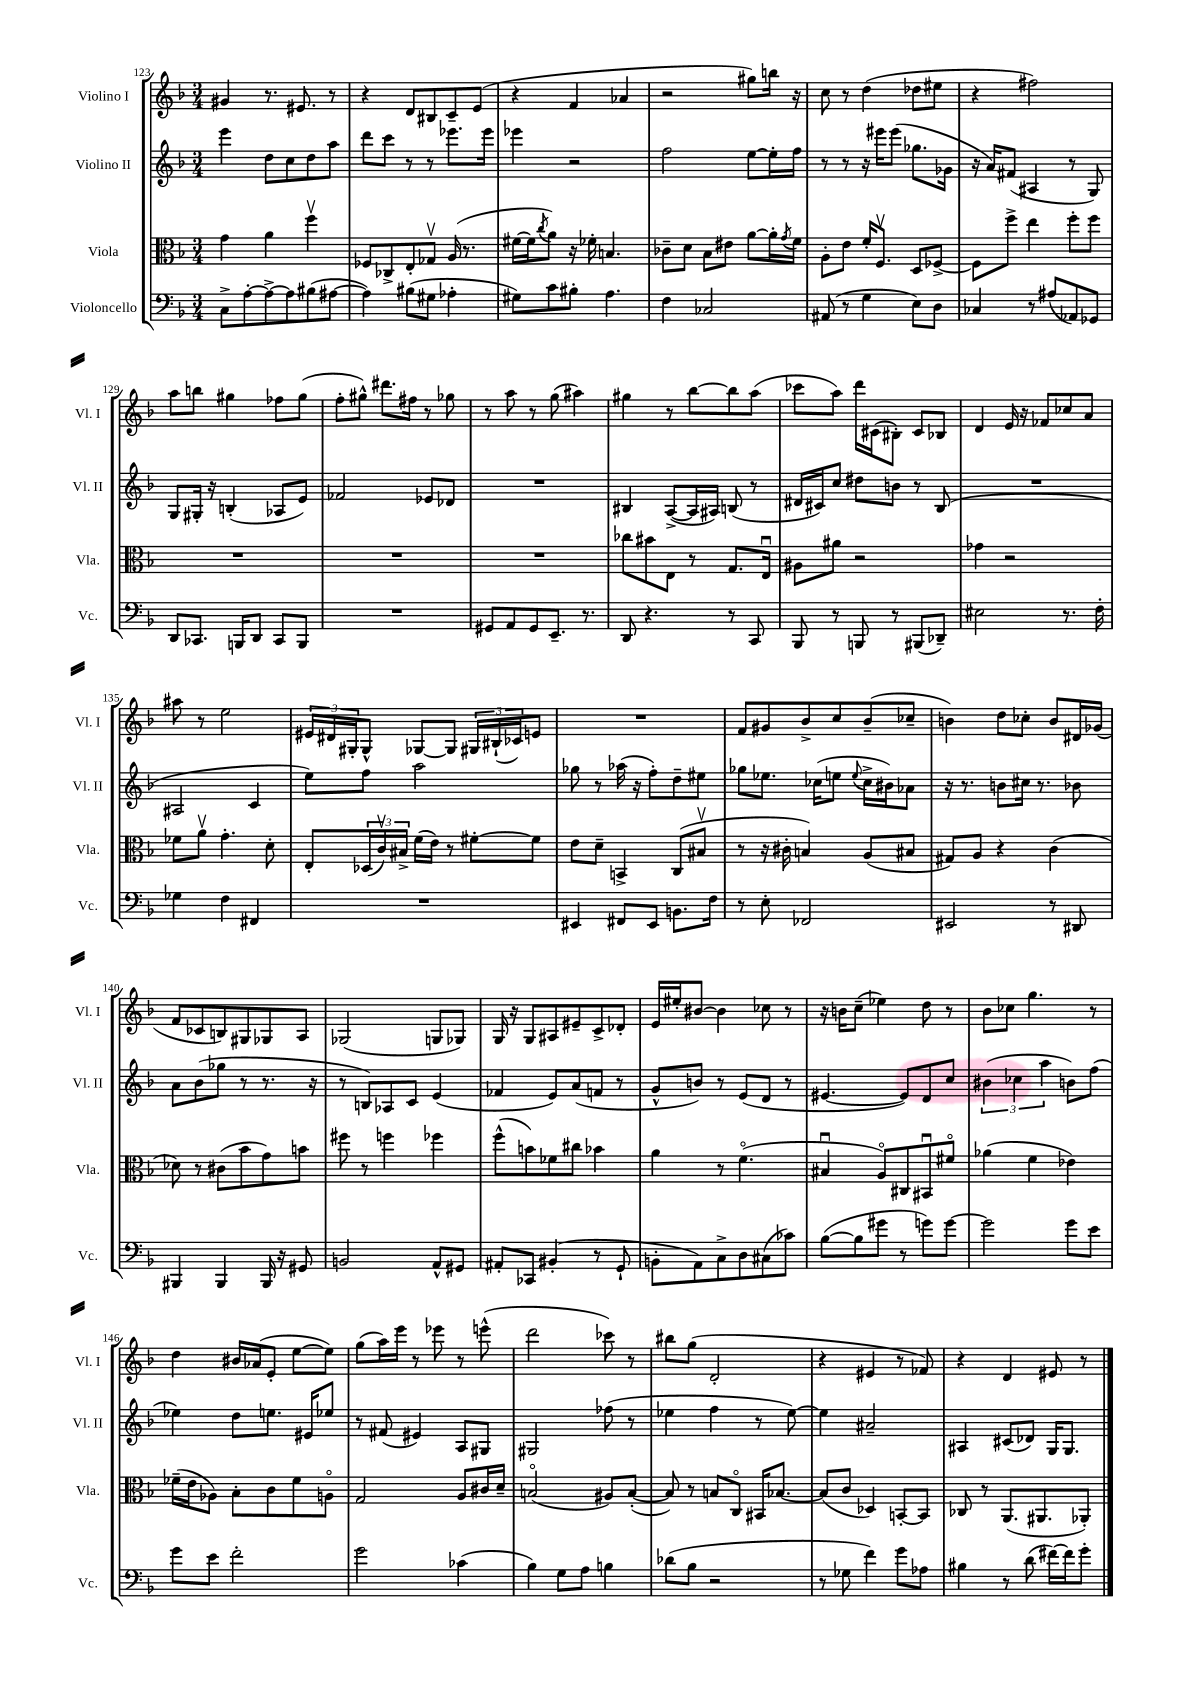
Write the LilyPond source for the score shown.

<<
\new StaffGroup <<
\new Staff = "s0" \with { instrumentName = "Violino I" shortInstrumentName = "Vl. I" } {
    \clef treble \key f \major \numericTimeSignature \time 3/4
    gis'4 r8. eis'8. r8 |
    r4 d'8 bis8 c'8-- e'8( |
    r4 f'4 aes'4 |
    r2 gis''8) b''16 r16 |
    c''8 r8 d''4( des''8 eis''8 |
    r4 fis''2) |
    a''8 b''8 gis''4 fes''8 gis''8( |
    f''8-. gis''8-^) dis'''8. fis''16 r8 ges''8 |
    r8 a''8 r8 g''8( ais''4) |
    gis''4 r8 bes''8~ bes''8 a''8( |
    ces'''8 a''8) d'''16 cis'16( bis8-.) cis'8 bes8 |
    d'4 e'16 r16 fes'8 ces''8 a'8 |
    ais''8 r8 e''2 |
    \tuplet 3/2 { eis'16 dis'16 gis16-. } gis8-^ ges8~ ges8 \tuplet 3/2 { gis16 bis16-!( ces'16) } e'8 |
    R2. |
    f'8 gis'8 bes'8-> c''8 bes'8--( ces''8-- |
    b'4) d''8 ces''8-. b'8 dis'16 ges'16( |
    f'8 ces'8 b8) gis8 ges8 a8 |
    ges2( g8 ges8) |
    g16 r16 g8 ais8 eis'8-- c'8-> des'8-. |
    e'16 eis''16-. bis'8~ bis'4 ces''8 r8 |
    r16 b'16 c''8--( ees''4) d''8 r8 |
    bes'8 ces''8 g''4. r8 |
    d''4 bis'16 aes'16( e'8-. e''8~ e''8) |
    g''8( a''16) e'''16 r8 ees'''8 r8 e'''8-^( |
    d'''2 ces'''8) r8 |
    bis''8 g''8( d'2-. |
    r4 eis'4 r8 fes'8) |
    r4 d'4 eis'8 r8 \bar "|." |
}
\new Staff = "s1" \with { instrumentName = "Violino II" shortInstrumentName = "Vl. II" } {
    \clef treble \key f \major \numericTimeSignature \time 3/4
    e'''4 d''8 c''8 d''8 a''8 |
    d'''8 c'''8 r8 r8 ees'''8. ees'''16 |
    ees'''4 r2 |
    f''2 e''8~ e''16-. f''16 |
    r8 r8 r16 eis'''16 eis'''8( ges''8. ges'16 |
    r16 a'16) fis'8( ais4 r8 g8) |
    g8 gis16-. r16 b4-.( aes8 e'8) |
    fes'2 ees'8 des'8 |
    R2. |
    bis4 a8~->( a16 ais16) b8( r8 |
    dis'16 cis'16) c''8 dis''8 b'8 r8 bes8( |
    R2. |
    ais2 c'4 |
    e''8) f''8 a''2 |
    ges''8 r8 aes''16( r16 f''8-.) d''8-- eis''8 |
    ges''8 ees''8. ces''16( e''8 \appoggiatura { e''8 } ces''16-> bis'16) aes'8 |
    r16 r8. b'8 cis''16 r8. bes'8 |
    a'8 bes'8( ges''8 r8 r8. r16 |
    r8 b8) aes8 c'8 e'4( |
    fes'4 e'8) a'8( f'8 r8 |
    g'8-^ b'8) r8 e'8( d'8 r8 |
    eis'4.~ eis'8) d'8 c''8 |
    \tuplet 3/2 { bis'4( ces''4 a''4 } b'8) f''8( |
    ees''4) d''8 e''8. eis'16 ees''8 |
    r8 fis'8( eis'4) a8 gis8 |
    gis2 fes''8( r8 |
    ees''4 f''4 r8 ees''8~) |
    ees''4 ais'2-- |
    ais4 cis'8( des'8) g16 g8. \bar "|." |
}
\new Staff = "s2" \with { instrumentName = "Viola" shortInstrumentName = "Vla." } {
    \clef alto \key f \major \numericTimeSignature \time 3/4
    g'4 a'4 f''4\upbow |
    fes8 ces8-> e8-. ges8\upbow a16( r8. |
    fis'16~ fis'16 \acciaccatura { c''8 } a'8) r16 fes'16-. b4. |
    ces'8-- d'8 bes8 eis'8 a'8~ a'16-. \acciaccatura { g'8 } f'16 |
    a8-. e'8 f'16-. f8.\upbow d8 fes8~-> |
    fes8 f''8-> e''4 f''8-. f''8 |
    R2. |
    R2. |
    R2. |
    ces''8 bis'8 e8 r8 g8. e16\downbow |
    ais8 ais'8 r2 |
    ges'4 r2 |
    fes'8 a'8\upbow g'4.-. d'8-. |
    e8-. \tuplet 3/2 { des16( c'16\upbow) bis16-> } f'16( e'16) r8 fis'8~-. fis'8 |
    e'8 d'8-- b,4-> c8( bis8\upbow |
    r8 r16 cis'16-. b4) a8( bis8 |
    gis8) a8 r4 c'4( |
    des'8) r8 cis'8( bes'8 g'8) b'8 |
    fis''8 r8 f''4 fes''4 |
    f''8-^( b'8) fes'8 cis''8 bes'4 |
    a'4 r8 f'4.\flageolet( |
    bis4\downbow a8\flageolet) cis8 bis,8\downbow fis'8\flageolet |
    aes'4( f'4 ees'4) |
    fes'16--( e'16 aes8) bes8-. c'8 fes'8 a8\flageolet |
    g2 a8 cis'16 d'16-- |
    b2\flageolet( ais8) b8~-.( |
    b8) r8 b8 c8\flageolet bis,16 bes8.~ |
    bes8( c'8 des4) b,8~-. b,8 |
    ces8 r8 a,8.( ais,8. aes,8-.) \bar "|." |
}
\new Staff = "s3" \with { instrumentName = "Violoncello" shortInstrumentName = "Vc." } {
    \clef bass \key f \major \numericTimeSignature \time 3/4
    c8-> a8~-. a8~-> a8 bis8( ais8~ |
    ais4) bis8( gis8 aes4-. |
    gis8) c'8 bis8-. a4. |
    f4 ces2 |
    ais,8( r8 g4 e8) d8 |
    ces4 r8 ais8( aes,8) ges,8 |
    d,8 ces,8. b,,16 d,8 ces,8 b,,8 |
    R2. |
    gis,8 a,8 gis,8 e,8.-- r8. |
    d,8 r4. r8 c,8 |
    bes,,8 r8 b,,8 r8 bis,,8( des,8--) |
    eis2 r8. f16-. |
    ges4 f4 fis,4 |
    R2. |
    eis,4 fis,8 eis,8 b,8. f16 |
    r8 e8-. fes,2 |
    eis,2 r8 dis,8 |
    bis,,4 bis,,4 bis,,16 r16 gis,8 |
    b,2 a,8-^ gis,8 |
    ais,8-. ces,8 bis,4-.( r8 g,8-! |
    b,8-. a,8) c8-> d8 cis8( ces'8) |
    bes8~( bes8 gis'8 r8 g'8) g'8~ |
    g'2 g'8 e'8 |
    g'8 e'8 f'2-. |
    g'2 ces'4( |
    bes4) g8 a8 b4 |
    des'8( bes8 r2 |
    r8 ges8 f'4) g'8 aes8 |
    bis4 r8 d'8( fis'16~) fis'16 g'8-. \bar "|." |
}
>>
>>
\layout { \context { \Score currentBarNumber = #123 } }
